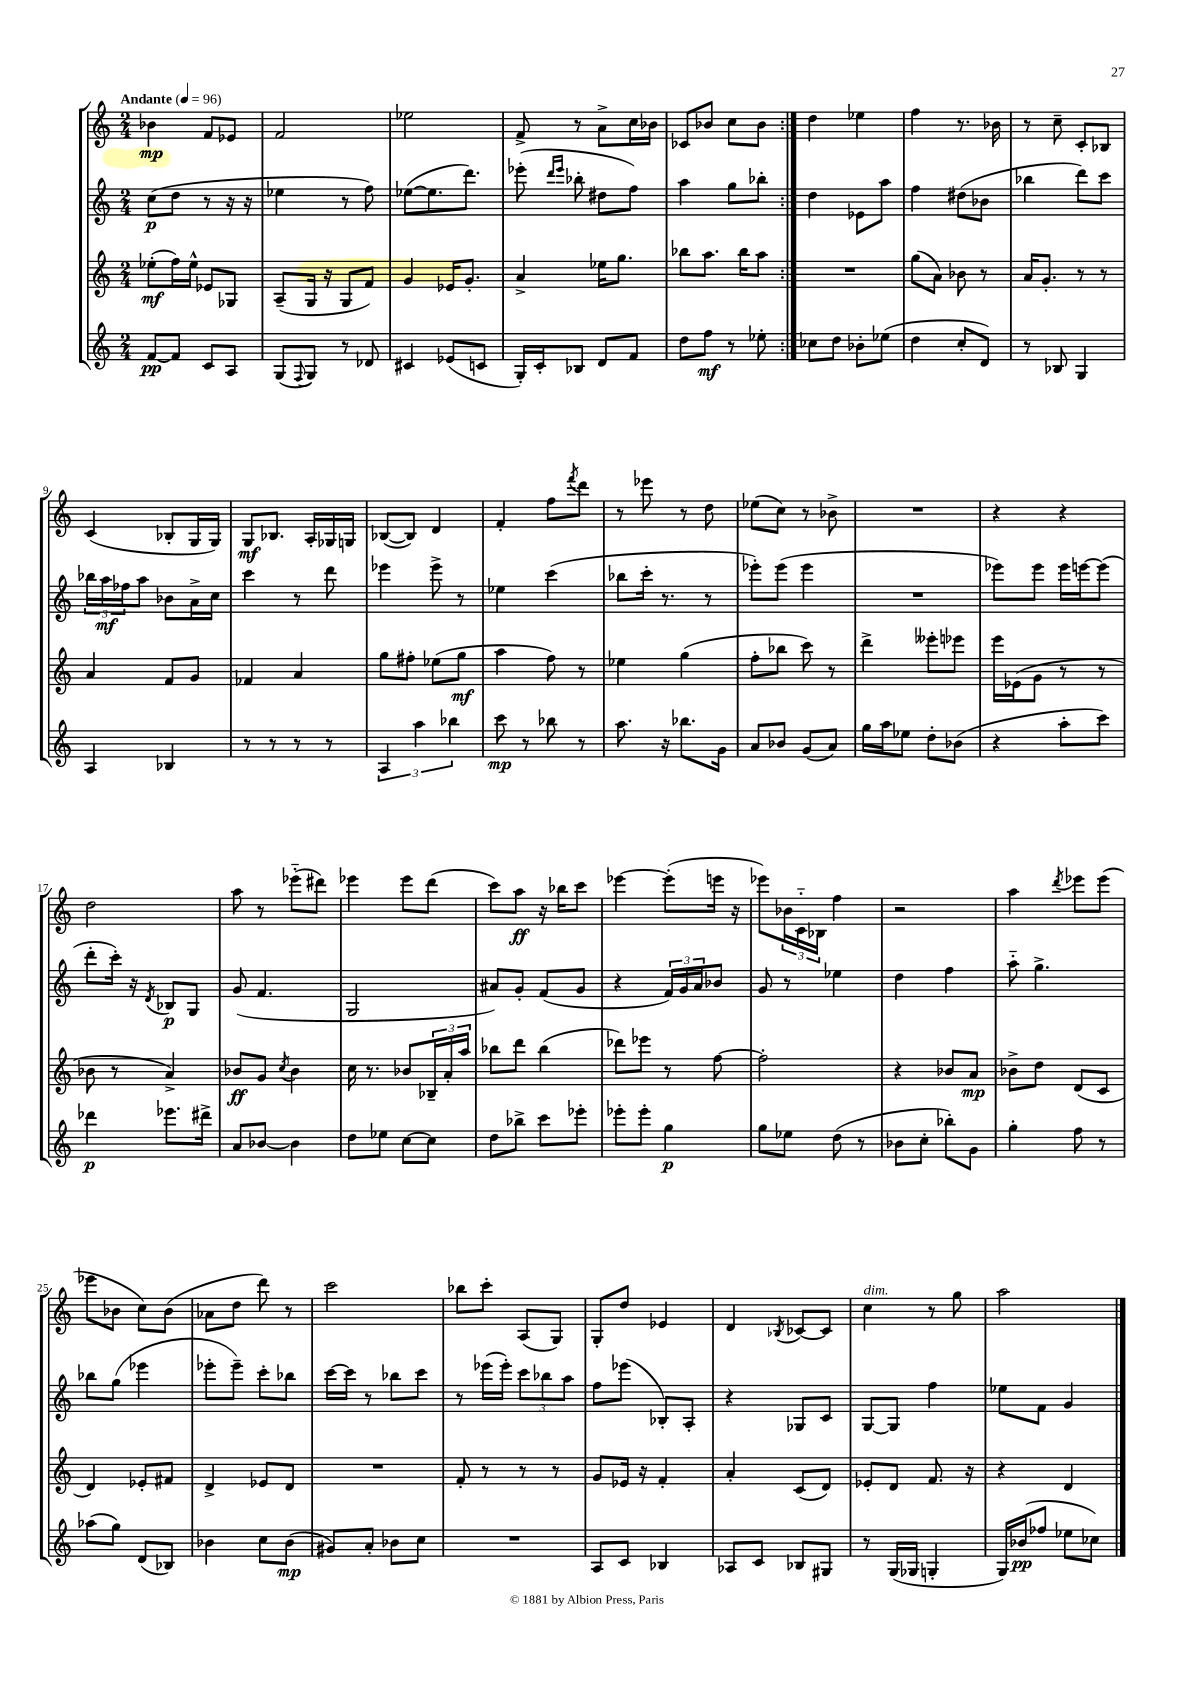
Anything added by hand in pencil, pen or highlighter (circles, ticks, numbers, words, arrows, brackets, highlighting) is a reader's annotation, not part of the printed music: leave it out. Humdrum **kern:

**kern	**kern	**kern	**kern
*staff4	*staff3	*staff2	*staff1
*clefG2	*clefG2	*clefG2	*clefG2
*k[]	*k[]	*k[]	*k[]
*M2/4	*M2/4	*M2/4	*M2/4
*MM96	*MM96	*MM96	*MM96
[8f/L	(8ee-'\L	(8cc\L	4b-\
8f/]J	16ff\L)	8dd\J	.
.	16ee-^^\JJ	.	.
8c/L	8e-/L	8r	8f/L
8A/J	8G-/J	16r	8e-/J
.	.	16r	.
=	=	=	=
(8G/L	(8A~/L	4ee-\	2f/
8qqF/	.	.	.
8G/J)	16G/Jk	.	.
.	16r	.	.
8r	8G/L	8r	.
8d-/	8f/J)	8ff\)	.
=	=	=	=
4c#/	4g/	([8ee-\L	2ee-\
.	.	8.ee-\]	.
(8e-/L	16e-/LK	.	.
.	8.g'/J	8.ddd\J)	.
8c/J	.	.	.
=	=	=	=
16G'/LL)	4a^/	(8eee-'\	8f^/
16c'/J	.	.	.
.	.	16qqddd/LL	.
.	.	16qqeee-/JJ	.
8B-/J	.	8bb-'\	8r
8d/L	16ee-\LK	8dd#\L	8a^\L
.	8.gg\J	.	.
8f/J	.	8ff\J)	16cc\L
.	.	.	16b-\JJ
=	=	=	=
8dd\L	8bb-\L	4aa\	8c-/L
8ff\J	8.aa\J	.	8b-/J
8r	.	8gg\L	8cc\L
.	16bb-\LK	.	.
8ee-'\	8aa\J	8bb-'\J	8b-\J
=:|!	=:|!	=:|!	=:|!
8cc-\L	2r	4dd\	4dd\
8dd\J	.	.	.
8b-'\L	.	8e-\L	4ee-\
(8ee-\J	.	8aa\J	.
=	=	=	=
4dd\	(8gg\L	4ff\	4ff\
.	8a\J)	.	.
8cc'/L	8b-\	(8dd#\L	8.r
8d/J)	8r	8b-\J	.
.	.	.	16b-\
=	=	=	=
8r	16a/LK	4bb-\	8r
.	8.g'/J	.	.
8B-/	.	.	8cc~\
4G/	8r	8ddd\L)	8c'/L
.	8r	8ccc\J	8B-/J
=	=	=	=
4A/	4a/	24bb-\LL	(4c/
.	.	24aa\	.
.	.	24ff-\J	.
.	.	8aa\J	.
4B-/	8f/L	8b-\L	8B-'/L
.	8g/J	16a^\L	16G/L
.	.	16cc\JJ	16G/JJ)
=	=	=	=
8r	4f-/	4ccc\	8G/L
8r	.	.	8.B-/J
8r	4a/	8r	.
.	.	.	16A'/LL
8r	.	8ddd\	16G-/
.	.	.	16G/JJ
=	=	=	=
6A/	8gg\L	4eee-\	([8B-/L
.	8ff#'\J	.	8B-/]J)
6aa\	.	.	.
.	(8ee-\L	8eee-^\	4d/
6bb-\	.	.	.
.	8gg\J	8r	.
=	=	=	=
8ccc\	4aa\	4ee-\	4f'/
8r	.	.	.
8bb-\	8ff\)	(4ccc\	8ff\L
.	.	.	8qfff/
8r	8r	.	8ddd\J
=	=	=	=
8.aa\	4ee-\	8bb-\L	8r
.	.	16ccc'\Jk	8eee-\
16r	.	8.r	.
8.bb-\L	(4gg\	.	8r
.	.	8r	8dd\
16g\Jk	.	.	.
=	=	=	=
8a/L	8ff'\L	8eee-'\L)	(8ee-\L
8b-/J	8bb-\J	(8eee-\J	8cc\J)
(8g/L	8ccc\)	4eee-\	8r
8a/J)	8r	.	8b-^\
=	=	=	=
16gg\LL	4ddd^\	2r	2r
16aa\J	.	.	.
8ee-\J	.	.	.
8dd'\L	8eee--'\L	.	.
(8b-\J	8eee-\J	.	.
=	=	=	=
4r	16eee\LL	8eee-\L)	4r
.	(16e-\J	.	.
.	8g\J	8eee-\J	.
8aa'\L	8r	16eee-\LL	4r
.	.	[16eee\J	.
8ccc\J)	8r	(8eee\]J	.
=	=	=	=
4ddd-\	8b-\	8ddd'\L	2dd\
.	8r	16ccc'\Jk)	.
.	.	16r	.
.	.	8qd/	.
8.eee-\L	4a^/)	8B-/L	.
.	.	8G/J	.
16ddd#^\Jk	.	.	.
=	=	=	=
8a/L	8b-/L	(8g/	8aa\
[8b-/J	8g/J	4.f/	8r
.	8qcc/	.	.
4b-\]	4b-\	.	(8eee-'~\L
.	.	.	8ddd#\J)
=	=	=	=
8dd\L	16cc\	2G/	4eee-\
.	8.r	.	.
8ee-\J	.	.	.
[8cc\L	8b-/L	.	8eee-\L
8cc\]J	24B-~/L	.	(8ddd\J
.	24a'/	.	.
.	24aa/JJ	.	.
=	=	=	=
8dd\L	8bb-\L	8a#/L)	8ccc\L)
8bb-^\J	8ddd\J	8g'/J	8aa\J
8ccc\L	(4bb-\	(8f/L	16r
.	.	.	16bb-\LK
8eee-'\J	.	8g/J	8ccc\J
=	=	=	=
8eee-'\L	8ddd-\L)	4r	[4eee-\
8eee-'\J	8eee-\J	.	.
4gg\	8r	24f/LL)	(8eee-'\]L
.	.	24g/	.
.	.	24a/J	.
.	[8ff\	8b-/J	16eee\Jk
.	.	.	16r
=	=	=	=
8gg\L	2ff'\]	8g/	8eee-\L)
8ee-\J	.	8r	24b-\L
.	.	.	24c'~\
.	.	.	24B-\JJ
(8dd\	.	4ee-\	4ff\
8r	.	.	.
=	=	=	=
8b-\L	4r	4dd\	2r
8cc'\J	.	.	.
8bb-'\L)	8b-/L	4ff\	.
8g\J	8a/J	.	.
=	=	=	=
4gg'\	8b-^\L	8aa'~\	4aa\
.	8dd\J	4.gg^\	.
.	.	.	8qddd/
8ff\	(8d/L	.	8eee-\L
8r	8c/J	.	(8eee-\J
=	=	=	=
(8aa-\L	4d/)	8bb-\L	8eee-\L
8gg\J)	.	(8gg\J	8b-\J
(8d/L	8e-'/L	4eee-\	8cc\L)
8B-/J)	8f#/J	.	(8b-\J
=	=	=	=
4b-\	4d^/	8eee-'\L	8a-\L
.	.	8eee-~\J)	8dd\J
8cc\L	8e-/L	8ccc'\L	8ddd\)
(8b-\J	8d/J	8bb-\J	8r
=	=	=	=
8g#/L)	2r	[16ccc\LL	2ccc\
.	.	16ccc\]JJ	.
8a'/J	.	8r	.
8b-\L	.	8bb-\L	.
8cc\J	.	8ccc\J	.
=	=	=	=
2r	8f'/	8r	8bb-\L
.	8r	(16eee-\LL	8ccc'\J
.	.	16eee-'\JJ)	.
.	8r	12ccc\L	(8A/L
.	.	12bb-\	.
.	8r	.	8G/J)
.	.	12aa\J	.
=	=	=	=
8A/L	8g/L	8ff\L	8G'/L
8c/J	16e-/Jk	(8eee-\J	8dd/J
.	16r	.	.
4B-/	4f'/	8B-'/L)	4e-/
.	.	8A'/J	.
=	=	=	=
8A-/L	4a'/	4r	4d/
8c/J	.	.	.
.	.	.	8qB-/
8B-/L	(8c/L	8G-/L	[8c-/L
8G#/J	8d/J)	8c/J	8c-/]J
=	=	=	=
8r	8e-'/L	[8G/L	4cc\
(16G/LL	8d/J	8G/]J	.
16G-/JJ	.	.	.
4G'/	8.f/	4ff\	8r
.	.	.	8gg\
.	16r	.	.
=	=	=	=
16G/LL)	4r	8ee-\L	2aa\
(16b-/J	.	.	.
8ff-/J	.	8f\J	.
8ee-\L	4d/	4g/	.
8cc-\J)	.	.	.
==	==	==	==
*-	*-	*-	*-
